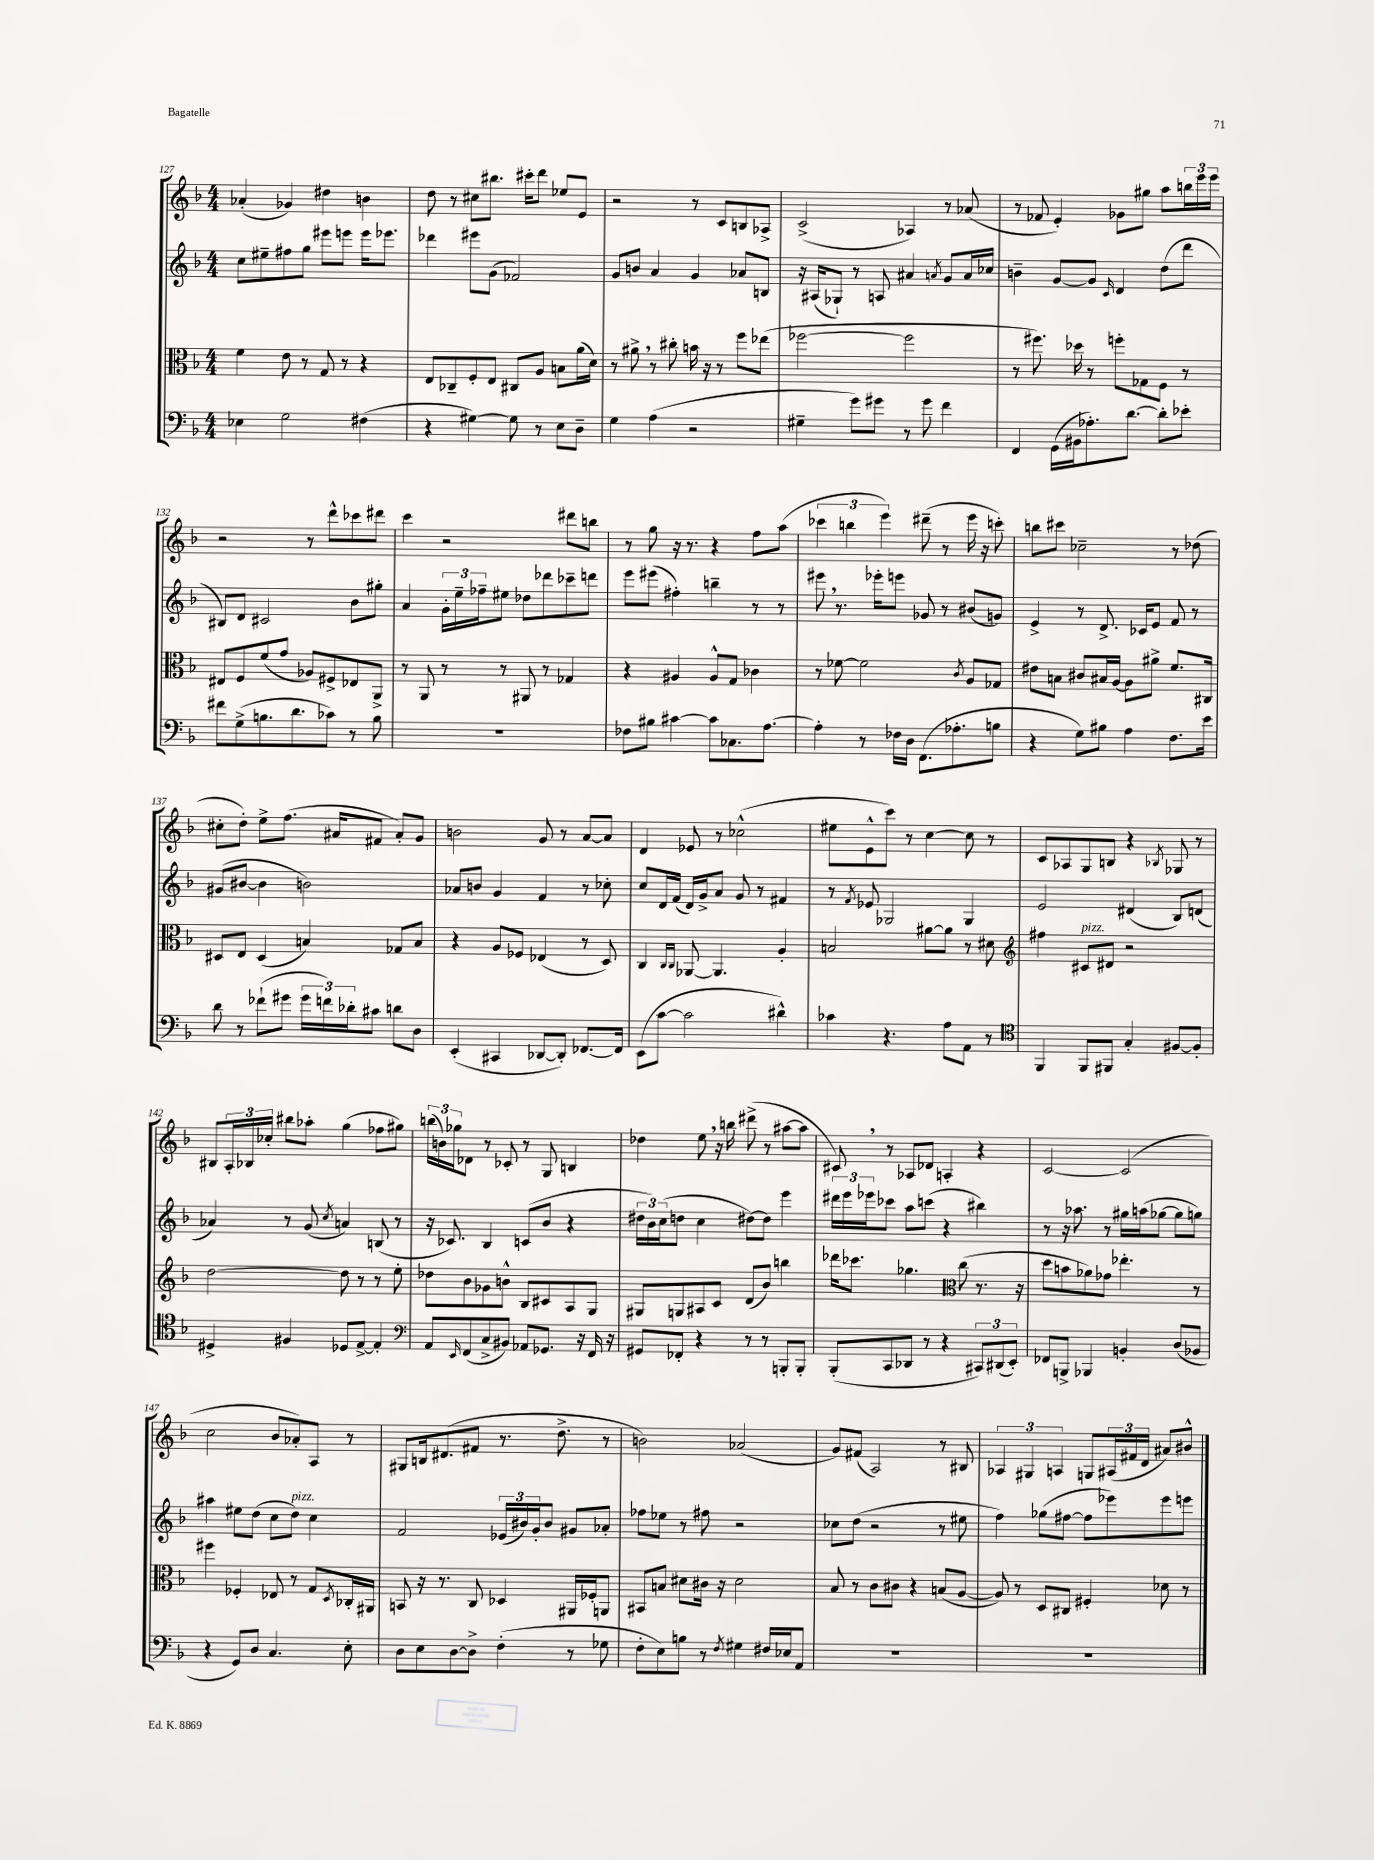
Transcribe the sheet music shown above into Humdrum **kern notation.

**kern	**kern	**kern	**kern
*part4	*part3	*part2	*part1
*staff4	*staff3	*staff2	*staff1
*clefF4	*clefC3	*clefG2	*clefG2
*k[b-]	*k[b-]	*k[b-]	*k[b-]
*M4/4	*M4/4	*M4/4	*M4/4
=127	=127	=127	=127
4E-X\	4f\	8cc\L	(4a-X'/
.	.	8ee#X~\	.
2G\	8e\	8ff#X\	4g-X/)
.	8r	8gg\J	.
.	8G/	8eee#X\L	4dd#X\
.	8r	8eeen\J	.
(4F#X\	4r	16eee\KL	4bn\
.	.	8.eee-X\J	.
=128	=128	=128	=128
4r	8E/L	4ddd-X\	8dd\
.	8C-X~/	.	8r
[4G#X\)	8F'/	8eee#X\L	8cc#X\L
.	8E/J	(8g\J	8.bb#X\J
8G#\]	8C#X/L	2f-X/)	.
.	.	.	16ccc#X'\KL
8r	8A/J	.	8ddd\J
8E\L	8Bn\L	.	8ee-X/L
8D~\J	(16a\L	.	8e/J
.	16d\JJ)	.	.
=129	=129	=129	=129
4G\	8r	8g/L	2r
.	8a#X^,\	8bn/J	.
(4A\	8r	4a/	.
.	8cc#X'\	.	.
2r	16bn\	4g/	8r
.	16r	.	.
.	8r	.	8c/L
.	8ff\L	8a-X/L	8Bn/
.	(8ee-X\J	8Bn/J	8A-X^/J
=130	=130	=130	=130
4G#X~\	[2ff-X\	16r	(2c^/
.	.	(16A#X/KL	.
.	.	8G-X`/J)	.
8g\L)	.	8r	.
8g#X\J	.	8An/	.
8r	2ff-\]	4a#X/	4A-X/)
8g#\	.	.	.
.	.	8qan/	.
4f\	.	8g/L	8r
.	.	16a/L	(8a-X/
.	.	16cc-X/JJ	.
=131	=131	=131	=131
4FF/	8r	4bn~\	8r
.	8.ff#X\)	.	8f-X/
(16GG\LL	.	[8g/L	4e'/)
16BB#X\J	16dd-X\	.	.
8.A-X'\)	8r	8g/J]	.
.	.	16qqc/	.
.	8ffn'\L	4d/	8g-X\L
[8.d\J	.	.	.
.	8G-X\	.	8gg#X\J
8d'\L]	8F\J	(8dd\L	8aa\L
8e-X'\J	8r	8ddd\J	24bbn\L
.	.	.	24eee\
.	.	.	24eee\JJ
!!LO:LB:g=z
=132	=132	=132	=132
8f#X\L	8E#X/L	8B#X/L)	2r
(8G^\	8F/	8d/J	.
8.Bn\	(8f/	2c#X/	.
.	8g/J	.	.
8.d\	.	.	.
.	8A-X/L)	.	8r
8c-X\J)	8F#X^/	.	8ddd^^\L
8r	8E-X/	8b-\L	8ccc-X\
8B\	8AA^/J	8gg#X'\J	8ddd#X\J
=133	=133	=133	=133
1r	8r	4a/	4ccc\
.	8AA/	.	.
.	8r	24g'\LL	2r
.	.	24ee~\	.
.	.	24ff-X~\J	.
.	8r	8ee#X\J	.
.	8AA#X/	8dd-X\L	.
.	8r	8ddd-X\	.
.	4G-X/	8ccc-X~\	8ddd#X\L
.	.	8dddn\J	8bbn\J
=134	=134	=134	=134
8F-X\L	4r	8eee\L	8r
8B#X\J	.	(8eee#X\J	8gg\
[4c#X\	4A#X/	4ff#X'\)	16r
.	.	.	8.r
8c#\L]	8A#^^/L	4bbn~\	4r
8.C-X\	8G/J	.	.
.	4c-X\	8r	8ff\L
[8.A\J	.	.	.
.	.	8r	(8aa\J
=135	=135	=135	=135
4A'\]	8r	8eee#X,\	6ccc-X\
.	[8f-X\	8.r	.
.	.	.	6bbn\
8r	2f-\]	.	.
.	.	16eee-X'\KL	.
.	.	.	6eee\)
16F-X\LL	.	8eeen\J	.
16D\JJ	.	.	.
(8.FF\L	.	8g-X/	(8ddd#X~\
.	.	8r	8r
8.A-X'\	.	.	.
.	8qc/	.	.
.	8A/L	(8b#X/L	16eee\
.	.	.	16r
8Bn\J	8G-X/J	8gn/J)	8cccn'\)
=136	=136	=136	=136
4r	8e#X\L	4e^/	8bbn\L
.	8Bn\J	.	8ccc#X\J
8G\L)	8c#X/L	8r	2cc-X~\
8B#X\J	16B#X/L	8.d^/	.
.	[16A/JJ	.	.
4A\	8A\L]	.	.
.	.	16c-X/KL	.
.	8a#X^\J	8e/J	.
8.F\L	8.f/L	8f/	8r
.	.	8r	(8dd-X\
16e\Jk	16C#X/Jk	.	.
!!LO:LB:g=z
=137	=137	=137	=137
8d\	8D#X/L	(8g#X/L	8cc#X'\L
8r	8E/J	[8b#X/J	8dd'\J)
(8f-X`\L	(4D#/	4b#\]	8ee^\L
8g#X\J	.	.	(8.ff\J
24g#\LL	4Bn/)	2bn\)	.
24fn\)	.	.	.
.	.	.	16a#X/KL
24d-X'\J	.	.	.
8c#X\J	.	.	8f#X/J
8dn\L	8G-X/L	.	8a#'/L)
8D\J	8B/J	.	8g/J
=138	=138	=138	=138
(4EE'/	4r	8a-X/L	2bn\
.	.	8bn/J	.
4CC#X/	8A/L	4g/	.
.	8F-X/J	.	.
[8DD-X/L	(4E-X/	4f/	8g/
8DD-'/J])	.	.	8r
[8.FF-X/L	8r	8r	[8a/L
.	8D/)	8cc-X'\	8a/J]
16FF-/Jk]	.	.	.
=139	=139	=139	=139
(8EE\L	4C/	8cc/L	4d/
[8c\J	.	16d/L	.
.	.	(16f/JJ	.
.	16qqC/LL	.	.
.	16qqC/JJ	.	.
2c\]	[8AA-X/	16d/LL)	8e-X/
.	.	16g^/J	.
.	4.AA-/]	8a/J	8r
.	.	8g/	(2cc-X^^\
.	.	8r	.
4d#X^^\)	4A'/	4f#X/	.
=140	=140	=140	=140
4c-X\	2Bn/	8r	8ee#X\L
.	.	8qf/	.
.	.	8e-X/	8e^^\
4.r	.	2G-X/	8ccc\J)
.	.	.	8r
.	[8a#X\L	.	[4cc\
8A\L	8a#\J]	.	.
8AA\J	8r	4G-/	8cc\]
8r	8d#X\	.	8r
=141	=141	=141	=141
*clefC4	*clefG2	*	*
4FF/	4ff#X\	2e/	8c/L
.	.	.	8A-X/
!	!LO:TX:a:i:t=pizz.	!	!
8FF/L	8c#X/L	.	8G/
8FF#X/J	8d#X/J	.	8Bn/J
4G'/	2r	(4d#X/	4r
.	.	.	8qB-X/
[8F#X/L	.	8B-/L)	8G-X/
8F#'/J]	.	(8dn/J	8r
!!LO:LB:g=z
=142	=142	=142	=142
4D#X^/	[2dd\	4a-X/)	8B#X/L
.	.	.	24A'/L
.	.	.	24B-X/
.	.	.	24cc-X'/JJ
4F#X/	.	8r	8bb#X\L
.	.	(8g/	8aa-X'\J
.	.	8qcc/	.
8D-X/L	8dd\]	4an/)	(4gg\
[8E^/J	8r	.	.
4E'/]	8r	(8Bn/	8ff-X\L
.	8ee'\	8r	8gg#X\J)
=143	=143	=143	=143
*clefF4	*	*	*
8AA/L	8dd-X\L	16r	(24bbn\LL
.	.	.	24bn\)
.	.	8.c-X/)	.
.	.	.	24gg-X\J
16qqEE/	.	.	.
(8FF/	8b-\	.	8d-X\J
8C^/	8g-X\	4B-/	8r
8BB#X/J)	8bn^^\J	.	8c-X'/
8AA-X/L	8B-/L	(8cn/L	8r
8.GG-X/J	8c#X/	8b-/J	8G/
.	8A/	4r	4Bn/
16r	.	.	.
16FF/	8G/J	.	.
16r	.	.	.
=144	=144	=144	=144
8GG#X/L	8G#X/L	24dd#X\LL	4dd-X\
.	.	24b-\)	.
.	.	(24cc\J	.
8FF-X'/J	8Gn/	8ddn\J	.
4r	8A#X/	4cc\	8ee,\
.	8c/J	.	16r
.	.	.	16bbn\
8r	(8d/L	[8dd#X\L)	(8ddd#X^\
8r	8b-/J)	8dd#\J]	8r
8BBBn'/L	4bbn\	4eee\	[8aa#X\L
8BBB'/J	.	.	8aa#\J]
=145	=145	=145	=145
(8BBB-'/L	16ddd-X\KL	24ddd#X\LL	8c#X,/)
.	.	24eee\	.
.	8.ccc-X\J	.	.
.	.	24eee-X\J	.
8CC/	.	8ccc-X\J	8r
8DD-X/J	4.gg-X\	8aa\L	8A-X/L
8r	.	(8cccn\J	8d-X/J
4r	.	4r	4An'/
*	*clefC3	*	*
.	(8cc\	.	.
12CC#X/L)	8.r	4bb#X\)	4r
(12DD#X/	.	.	.
12EE'/J)	.	.	.
.	16r	.	.
=146	=146	=146	=146
8FF-X/L	8dd\L	8r	[2c/
8BBBn^/J	8bn\	16r	.
.	.	8.aa-X\	.
4BBB-X/	8a-X\)	.	.
.	8g-X\J	8r	.
4BBn'/	4.ee-X'\	16gg#X\LL	(2c/]
.	.	(16aan\J	.
.	.	[8gg-X\J	.
(8D/L	.	8gg-\L]	.
8BB-X/J	8r	8ggn\J)	.
!!LO:LB:g=z
=147	=147	=147	=147
4r	4ff#X\	4aa#X\	2cc\
8GG/L)	4F-X'/	8ee#X\L	.
8D/J	.	(8dd\J	.
4.C/	8E-X/	8cc\L	8b-/L
!	!	!LO:TX:a:i:t=pizz.	!
.	8r	8dd\J)	8a-X'/)
.	8G/L	4cc\	8A/J
.	8qD/	.	.
8E'\	16C-X'/L	.	8r
.	16AA#X/JJ	.	.
=148	=148	=148	=148
8D\L	8BBn/	2f/	8G#X/L
8E\	16r	.	16Bn/k
.	8.r	.	(8.d#X/
[8D\	.	.	.
8D^\J]	8C/	.	8f#X/J
(4F'\	4D-X/	(24e-X/LL	8.r
.	.	24b#X/)	.
.	.	24g'/J	.
.	.	8b#/J	.
.	.	.	8.dd^\
8r	16AA#X/LL	8g#X/L	.
.	16F-X'/J	.	.
8G-X\	8AAn/J	8a-X'/J	8r
=149	=149	=149	=149
8F'\L	8BB#X/L	8ff-X\L	2bn\)
8E\)	8Bn/J	8ee-X\J	.
8Bn\J	8d#X\L	8r	.
8r	16c#X\Jk	8ff#X\	.
.	16r	.	.
8qF/	.	.	.
4G#X\	2d#\	2r	(2a-X/
16F#X/LL	.	.	.
16E-X/J	.	.	.
8AA/J	.	.	.
=150	=150	=150	=150
1r	8B-/	8cc-X\L	8g/L)
.	8r	(8dd\J	(8f#X/J
.	8c\L	2r	2A/)
.	8c#X\J	.	.
.	4r	.	.
.	(8Bn/L	8r	8r
.	[8A/J	8ee#X\	8B#X/
=151	=151	=151	=151
1r	8A/])	4ff\)	6A-X/
.	8r	.	.
.	.	.	6G#X/
.	8D/L	(8gg-X\L	.
.	.	.	6An/
.	8C#X/J	[8ff#X\J	.
.	4F#X'/	8ff#\L]	8Gn/L
.	.	8eee-X\)	(24A#X/L
.	.	.	24f#X/
.	.	.	24d/JJ
.	8d-X\	8eee-\	8a#X/L)
.	8r	8eeen\J	8b#X^^/J
==	==	==	==
*-	*-	*-	*-
